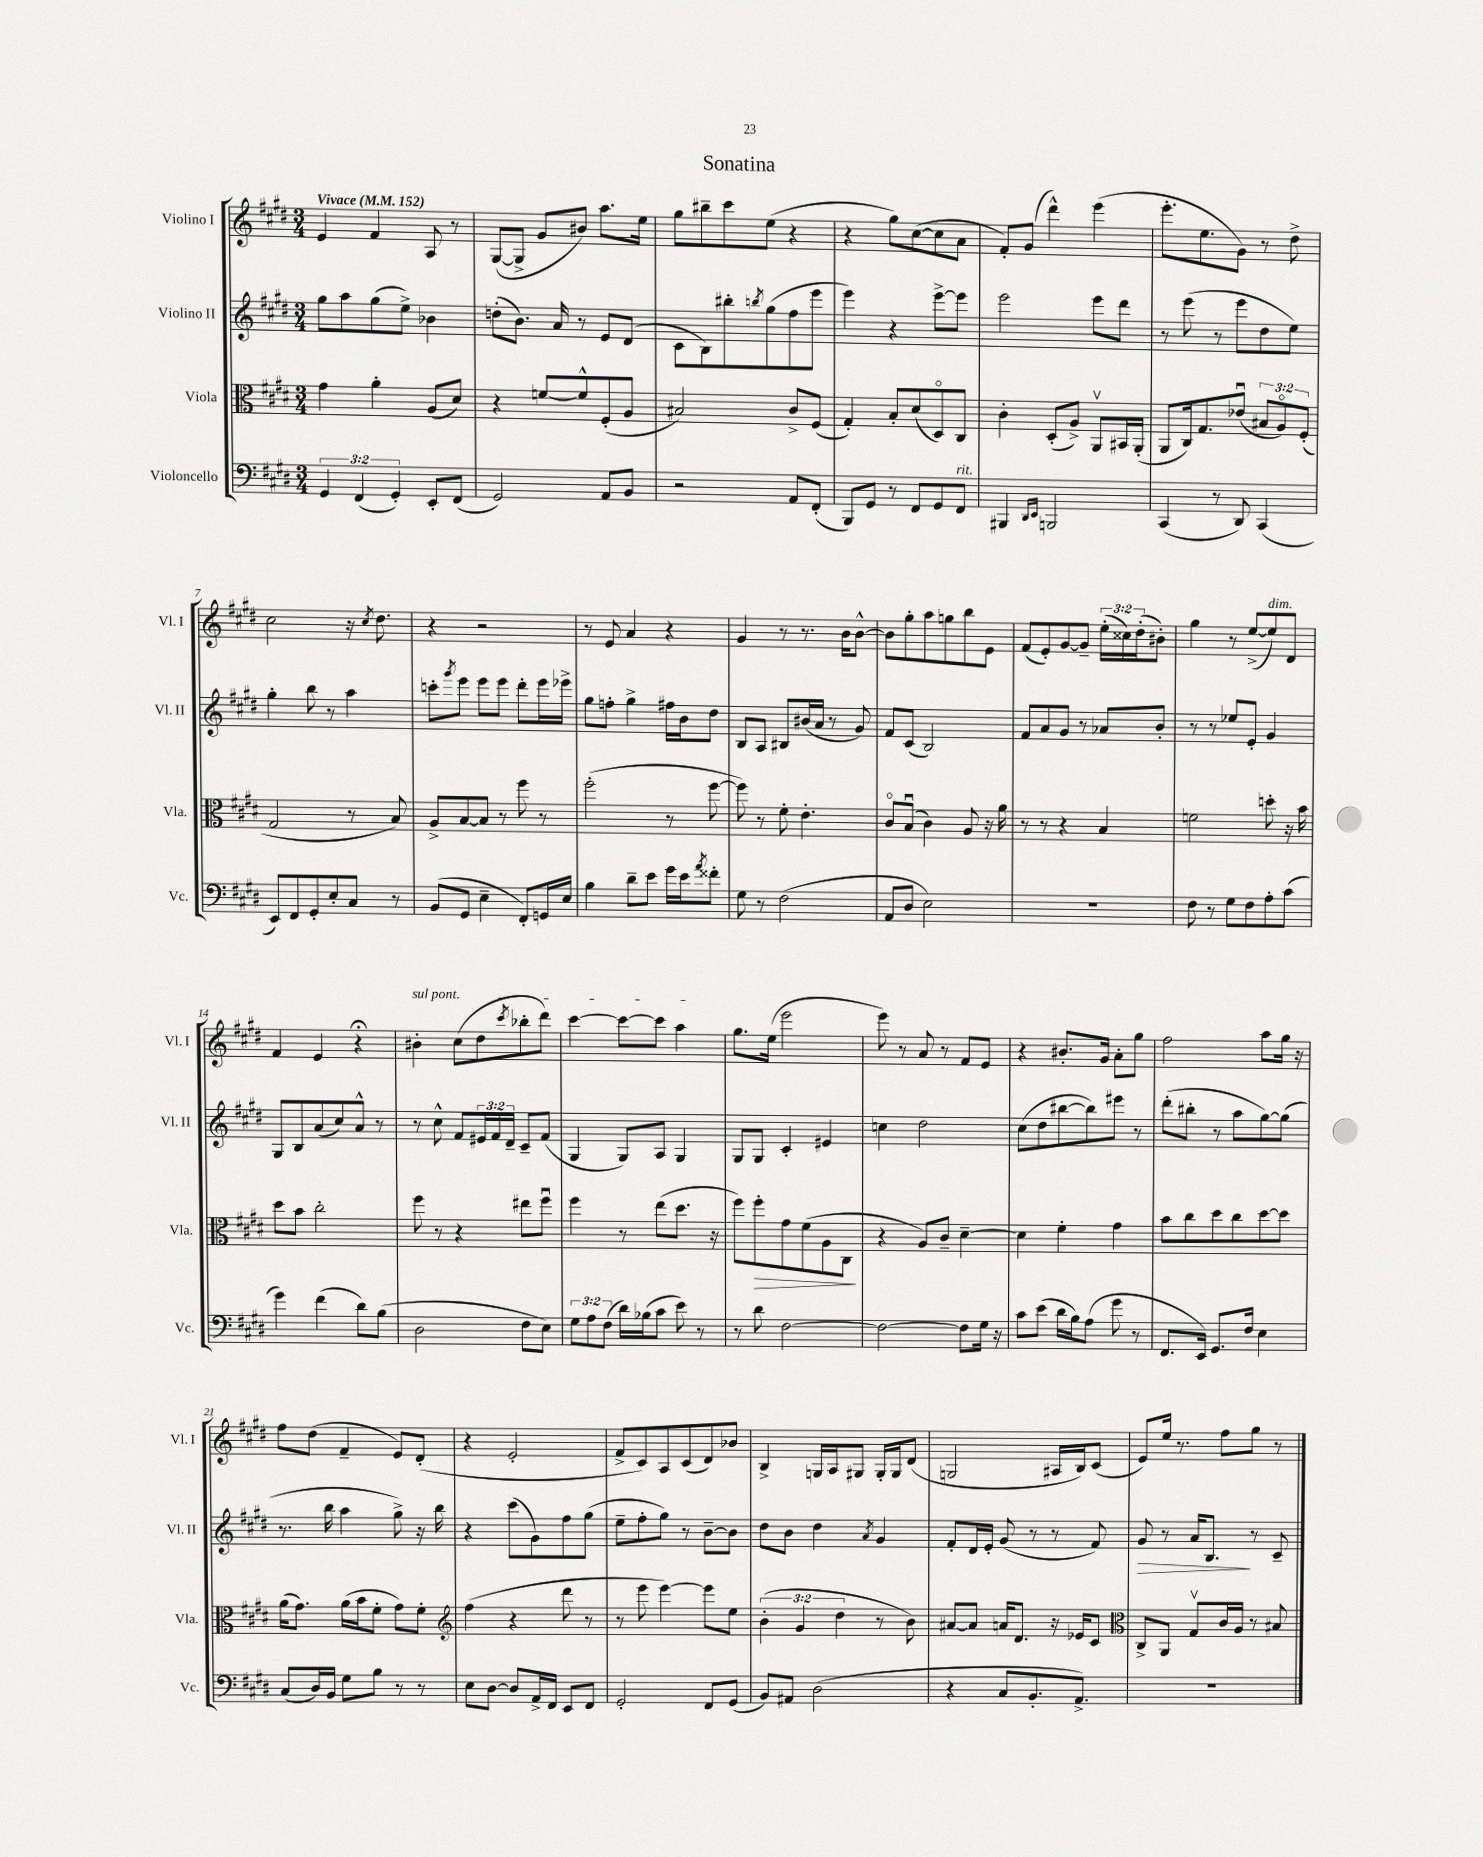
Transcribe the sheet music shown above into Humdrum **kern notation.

**kern	**kern	**kern	**kern
*staff4	*staff3	*staff2	*staff1
*clefF4	*clefC3	*clefG2	*clefG2
*k[f#c#g#d#]	*k[f#c#g#d#]	*k[f#c#g#d#]	*k[f#c#g#d#]
*M3/4	*M3/4	*M3/4	*M3/4
*MM152	*MM152	*MM152	*MM152
6GG#	4g#	8gg#	4e
.	.	8aa	.
(6FF#	.	.	.
.	4a'	(8gg#	4f#
6GG#')	.	.	.
.	.	8ee^)	.
8EE'	(8A	4b-	8A
(8FF#	8d#)	.	8r
=	=	=	=
2GG#)	4r	(8dd'	([8G#
.	.	8.b)	8G#^]
.	[8f	.	8g#
.	.	16a	.
.	8f^^]	8r	8b#)
8AA	(8F#'	8e	8.aa
8BB	8A	(8d#	.
.	.	.	16ee
=	=	=	=
2r	2B#)	8c#	8gg#
.	.	8B)	8bb#~
.	.	8bb#'	8ccc#
.	.	8qbb	.
.	.	(8gg#	(8ee
8AA	8c#^	8ff#	4r
(8FF#'	(8F#	8eee	.
=	=	=	=
8BBB)	4G#')	4eee)	4r
8GG#	.	.	.
8r	8B'	4r	8gg#)
8FF#	(8d#	.	([8cc#
8GG#	8D#o)	[8eee^	8cc#]
8FF#	8C#	8eee]	8a
=	=	=	=
4BBB#	4c#'	2eee	8f#')
.	.	.	(8g#
16qqDD#	.	.	.
16qqEE	.	.	.
2BBB	(8D#'	.	4ddd#^^)
.	8A^)	.	.
.	8AAv	8eee	(4eee
.	16BB#	8ddd#	.
.	(16AA'	.	.
=	=	=	=
(4CC#	8AA	8r	8.eee'
.	16C#)	(8eee	.
.	8.G#	.	8.ee
8r	.	8r	.
8DD#)	(8e-u	8eee	8g#)
(4CC#	12B#	8dd#	8r
.	12Ao)	.	.
.	.	8ee)	8dd#^
.	(12F#'	.	.
=	=	=	=
8EE)	2G#	4gg#'	2cc#
8FF#	.	.	.
8GG#'	.	8bb	.
8E'	.	8r	.
8C#	8r	4aa	16r
.	.	.	8qcc#
.	.	.	8.dd#
8r	8B)	.	.
=	=	=	=
(8BB	8A^	8ccc'	4r
.	.	8qggg#	.
8GG#	[8B	8eee	.
4E~	8B]	8eee	2r
.	8r	8eee	.
8FF#')	8ff#	8ddd#'	.
16GG	8r	16eee	.
16E	.	16eee-^	.
=	=	=	=
4B	(2ff#'	8gg#	8r
.	.	8ff'	8e
8d#~	.	4gg#^	4a
8e	.	.	.
16g#	8r	16ff#	4r
16e	.	16b	.
8qa	.	.	.
8f##'	[8ff#	8dd#	.
=	=	=	=
8G#	8ff#])	8B	4g#
8r	8r	8A	.
(2F#	8f#'	8B#	8r
.	4.e'	(16b#	8.r
.	.	16a	.
.	.	8r	.
.	.	.	16b
.	.	8g#)	[8b^^
=	=	=	=
8AA	8c#o	8f#	8b]
8D#	(8Bu	(8c#	8gg#'
2E)	4c#)	2B)	8aa
.	.	.	8gg
.	8A	.	8bb
.	16r	.	8e
.	16a	.	.
=	=	=	=
2.r	8r	8f#	(8f#
.	8r	8a	8e')
.	4r	8g#	[8g#
.	.	8r	8g#~]
.	4B	8a-	(24ee'
.	.	.	24cc##)
.	.	.	(24dd#'
.	.	8b'	8b#')
=	=	=	=
8F#	2f	8r	4gg#
8r	.	8r	.
8G#	.	8ee-	8r
8F#	.	8e'	([8ee^
8A'	8dd'	4g#	8ee])
(8c#	16r	.	8d#
.	16b	.	.
=	=	=	=
4g#)	8dd#	8G#	4f#
.	8b	8B	.
(4f#	2cc#'	(8a	4e
.	.	8cc#)	.
8d#)	.	8a^^	4r;
(8B	.	8r	.
=	=	=	=
2D#	8ff#	8r	4b#'
.	8r	8cc#^^	.
.	4r	8f#	(8cc#
.	.	24e#	8dd#
.	.	24f#	.
.	.	24d#~	.
.	.	.	8qccc#
8F#	8ee#	8c#~	8bb-'
8E)	8ff#u	(8f#	8ddd#)
=	=	=	=
12G#	4ff#	4G#	[4ccc#
12A	.	.	.
(12F#	.	.	.
16d#)	8r	8G#)	8ccc#_
(16B-	.	.	.
8c#	(8ee	8A	8ccc#]
8e)	8.dd#	4G#	4aa
8r	.	.	.
.	16r	.	.
=	=	=	=
8r	8ff#)	8G#	8.gg#
8d#	8ff#'	8G#	.
.	.	.	(16ee
[2F#	8g#	4c#'	2eee
.	(8f#	.	.
.	8A	4e#	.
.	8C#	.	.
=	=	=	=
2F#_	4r	4cc	8eee)
.	.	.	8r
.	8A)	2dd#	8a
.	8c#~	.	8r
8F#]	[4d#~	.	8f#
16G#	.	.	8e
16r	.	.	.
=	=	=	=
8c#	4d#]	(8cc#	4r
(8e	.	8dd#	.
16d#	4f#'	[8bb#	8.b#'
16B)	.	.	.
(8A	.	8bb#])	.
.	.	.	16g#
8g#	4g#	8eee#	8a'
8r	.	8r	8gg#
=	=	=	=
8.FF#	8b	(8ddd#'	2ff#
.	8cc#	8bb#'	.
16EE)	.	.	.
8.GG#	8dd#	8r	.
.	8cc#	8aa	.
16F#	.	.	.
4E	[8dd#	[8gg#)	8aa
.	8dd#]	(8gg#]	16gg#
.	.	.	16r
=	=	=	=
(8C#	(16a	8.r	8ff#
.	8.g#)	.	.
16D#)	.	.	(8dd#
16BB	.	16bb	.
8G#	(16a	4aa	4f#~
.	16b	.	.
8B	8f#'	.	.
8r	8g#)	8gg#^)	8e)
8r	8f#'	16r	(8d#'
.	.	16bb	.
=	=	=	=
*	*clefG2	*	*
8E	(4ff#	4r	4r
[8D#	.	.	.
8D#]	4r	(8ccc#	2e'
16AA^	.	8g#)	.
16FF#	.	.	.
8EE	8ddd#	8ff#	.
8FF#	8r	(8gg#	.
=	=	=	=
2GG#'	8r	8ee~	8f#^
.	8eee	8ff#'	8c#)
.	[4eee)	8gg#)	8A
.	.	8r	(8c#
8FF#	8eee]	[8b~	8d#)
(8GG#	8ee	8b]	8b-
=	=	=	=
8BB)	(6b'	8dd#	4B^
8AA#	.	8b	.
.	6g#	.	.
(2D#	.	4dd#	16G
.	.	.	16A
.	6dd#	.	.
.	.	.	8G#
.	.	8qa	.
.	8r	4g#	16G#'
.	.	.	16G#
.	8b)	.	(8d#
=	=	=	=
4r	[8a#	8f#'	2G
.	8a#]	16d#	.
.	.	16e'	.
8C#	16a	(8g#	.
.	8.d#	.	.
8.BB'	.	8r	.
.	16r	8r	16A#
8.AA^)	16e-	.	16B)
.	8c#	8f#)	(8c#
=	=	=	=
*	*clefC3	*	*
2.r	8C#^	8g#	8e)
.	8AA	8r	16ee
.	.	.	8.r
.	8G#v	16a	.
.	.	8.B	.
.	16c#	.	8ff#
.	16A	.	.
.	8r	8r	8gg#
.	8B#	8c#~	8r
==	==	==	==
*-	*-	*-	*-
